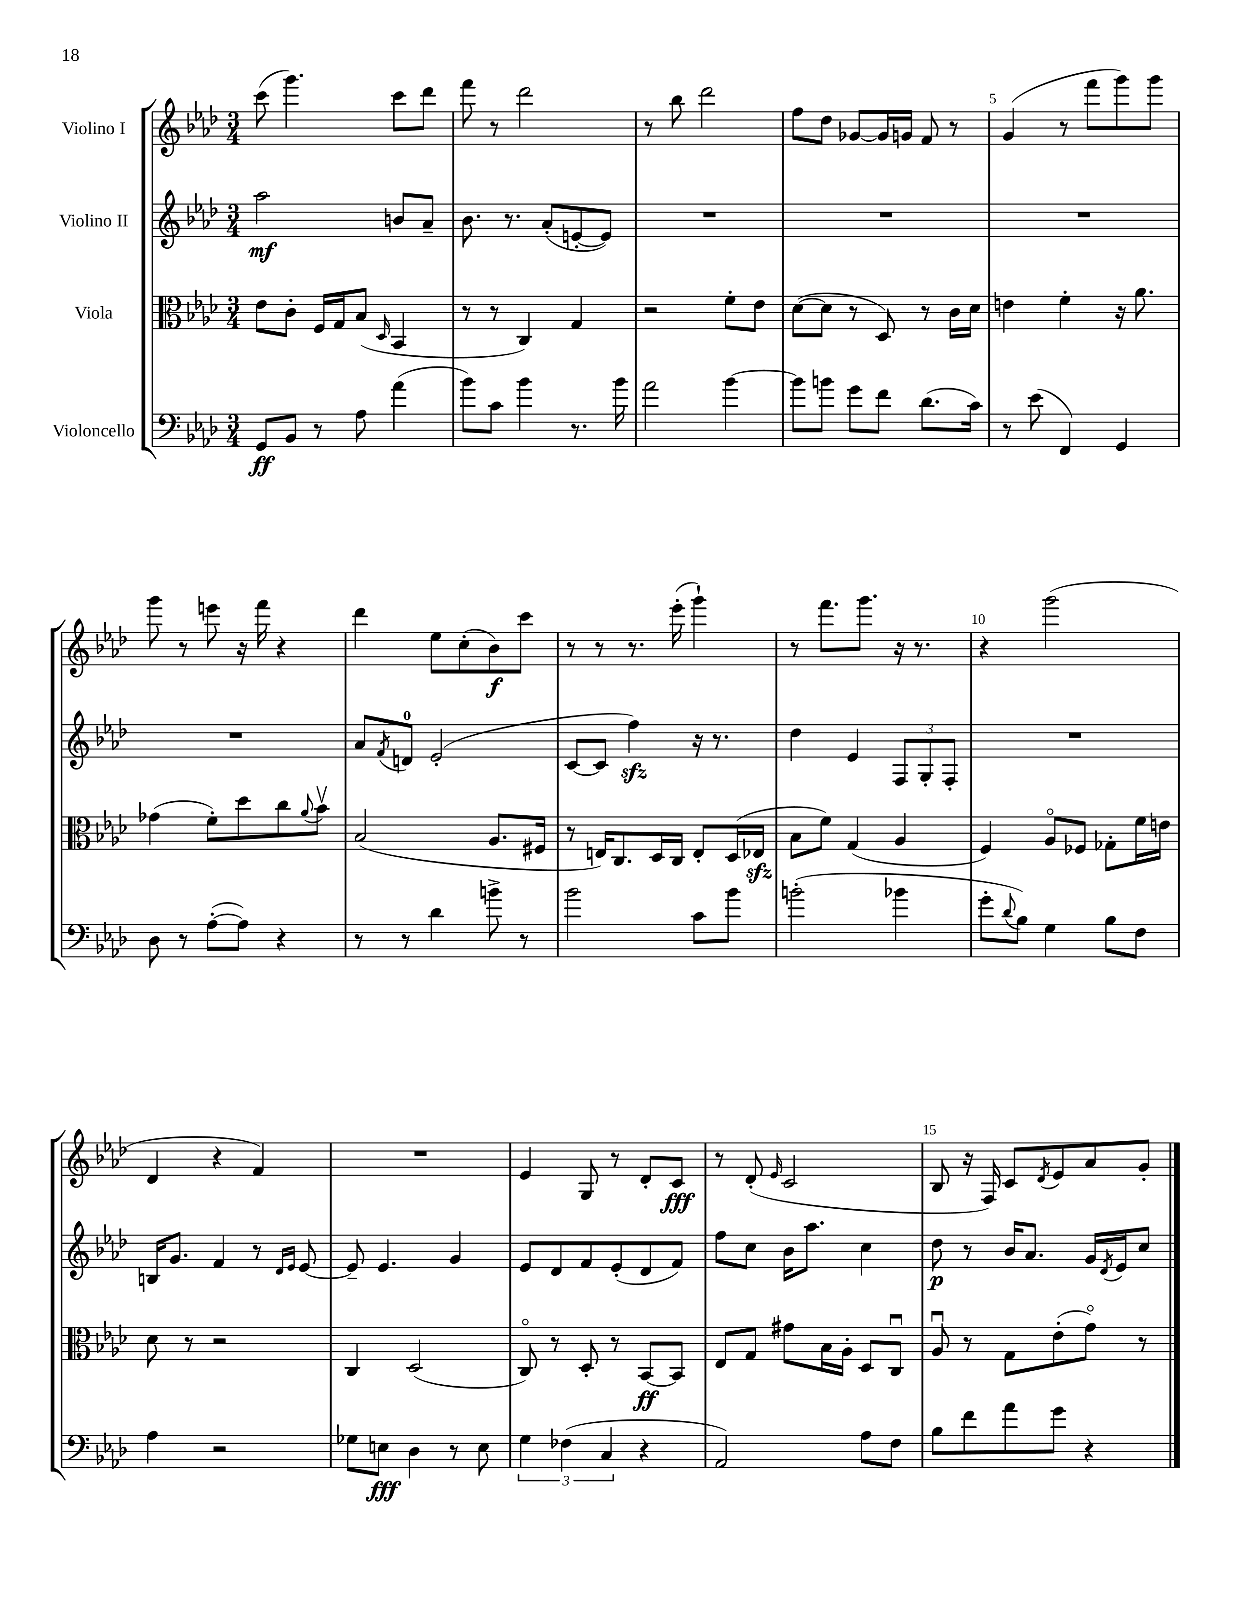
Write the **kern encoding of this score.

**kern	**kern	**kern	**kern
*staff4	*staff3	*staff2	*staff1
*clefF4	*clefC3	*clefG2	*clefG2
*k[b-e-a-d-]	*k[b-e-a-d-]	*k[b-e-a-d-]	*k[b-e-a-d-]
*M3/4	*M3/4	*M3/4	*M3/4
8GG	8e-	2aa-	(8ccc
8BB-	8c'	.	4.ggg)
8r	16F	.	.
.	16G	.	.
8A-	(8B-	.	.
.	16qqD-	.	.
(4a-	4BB-	8b	8ccc
.	.	8a-~	8ddd-
=	=	=	=
8b-)	8r	8.b-	8fff
8c	8r	.	8r
.	.	8.r	.
4b-	4C)	.	2ddd-
.	.	(8a-'	.
8.r	4G	[8e'	.
.	.	8e])	.
16b-	.	.	.
=	=	=	=
2a-	2r	2.r	8r
.	.	.	8bb-
.	.	.	2ddd-
[4b-	8f'	.	.
.	8e-	.	.
=	=	=	=
8b-]	([8d-	2.r	8ff
8b	8d-]	.	8dd-
8g	8r	.	[8g-
8f	8D-)	.	16g-]
.	.	.	16g
(8.d-	8r	.	8f
.	16c	.	8r
16c)	16d-	.	.
=	=	=	=
8r	4e	2.r	(4g
(8e-	.	.	.
4FF)	4f'	.	8r
.	.	.	8fff
4GG	16r	.	8ggg)
.	8.a-	.	.
.	.	.	8ggg
=	=	=	=
8D-	(4g-	2.r	8ggg
8r	.	.	8r
([8A-'	8f')	.	8eee
8A-])	8dd-	.	16r
.	.	.	16fff
4r	8cc	.	4r
.	8qqa-	.	.
.	8b-v	.	.
=	=	=	=
8r	(2B-	8a-	4ddd-
.	.	8qf	.
8r	.	8d	.
4d-	.	(2e-'	8ee-
.	.	.	(8cc'
8b^	8.A-	.	8b-)
8r	.	.	8ccc
.	16F#	.	.
=	=	=	=
2b-	8r	[8c	8r
.	16E)	8c]	8r
.	8.C	.	.
.	.	4ff)	8.r
.	16D-	.	.
.	16C	.	(16eee-'
8c	8E'	16r	4ggg`)
.	.	8.r	.
8b-	(16D-	.	.
.	16E-	.	.
=	=	=	=
(2b'	8B-	4dd-	8r
.	8f)	.	8.fff
.	(4G	4e-	.
.	.	.	8.ggg
4b-	4A-	12F	16r
.	.	.	8.r
.	.	12G'	.
.	.	12F'	.
=	=	=	=
8g'	4F)	2.r	4r
8qqd-	.	.	.
8B-)	.	.	.
4G	8A-o	.	(2ggg
.	8F-	.	.
8B-	8G-'	.	.
8F	16f	.	.
.	16e	.	.
=	=	=	=
4A-	8d-	16B	4d-
.	.	8.g	.
.	8r	.	.
2r	2r	4f	4r
.	.	8r	4f)
.	.	16qqd-	.
.	.	16qqe-	.
.	.	[8e-	.
=	=	=	=
8G-	4C	8e-~]	2.r
8E	.	4.e-	.
4D-	(2D-	.	.
8r	.	4g	.
8E	.	.	.
=	=	=	=
6G	8Co)	8e-	4e-
.	8r	8d-	.
(6F-	.	.	.
.	8D-'	8f	8G
6C	.	.	.
.	8r	(8e-'	8r
4r	[8BB-	8d-	8d-'
.	8BB-]	8f)	8c
=	=	=	=
2AA-)	8E-	8ff	8r
.	8G	8cc	(8d-'
.	.	.	16qqe-
.	8g#	16b-	2c
.	.	8.aa-	.
.	16B-	.	.
.	16A-'	.	.
8A-	8D-	4cc	.
8F	8Cu	.	.
=	=	=	=
8B-	8A-u	8dd-	8B-
8f	8r	8r	16r
.	.	.	16F)
8a-	8G	16b-	8c
.	.	8.a-	.
.	.	.	8qd-
8g	(8e-'	.	8e-
4r	8go)	16g	8a-
.	.	8qd-	.
.	.	16e-	.
.	8r	8cc	8g'
==	==	==	==
*-	*-	*-	*-
